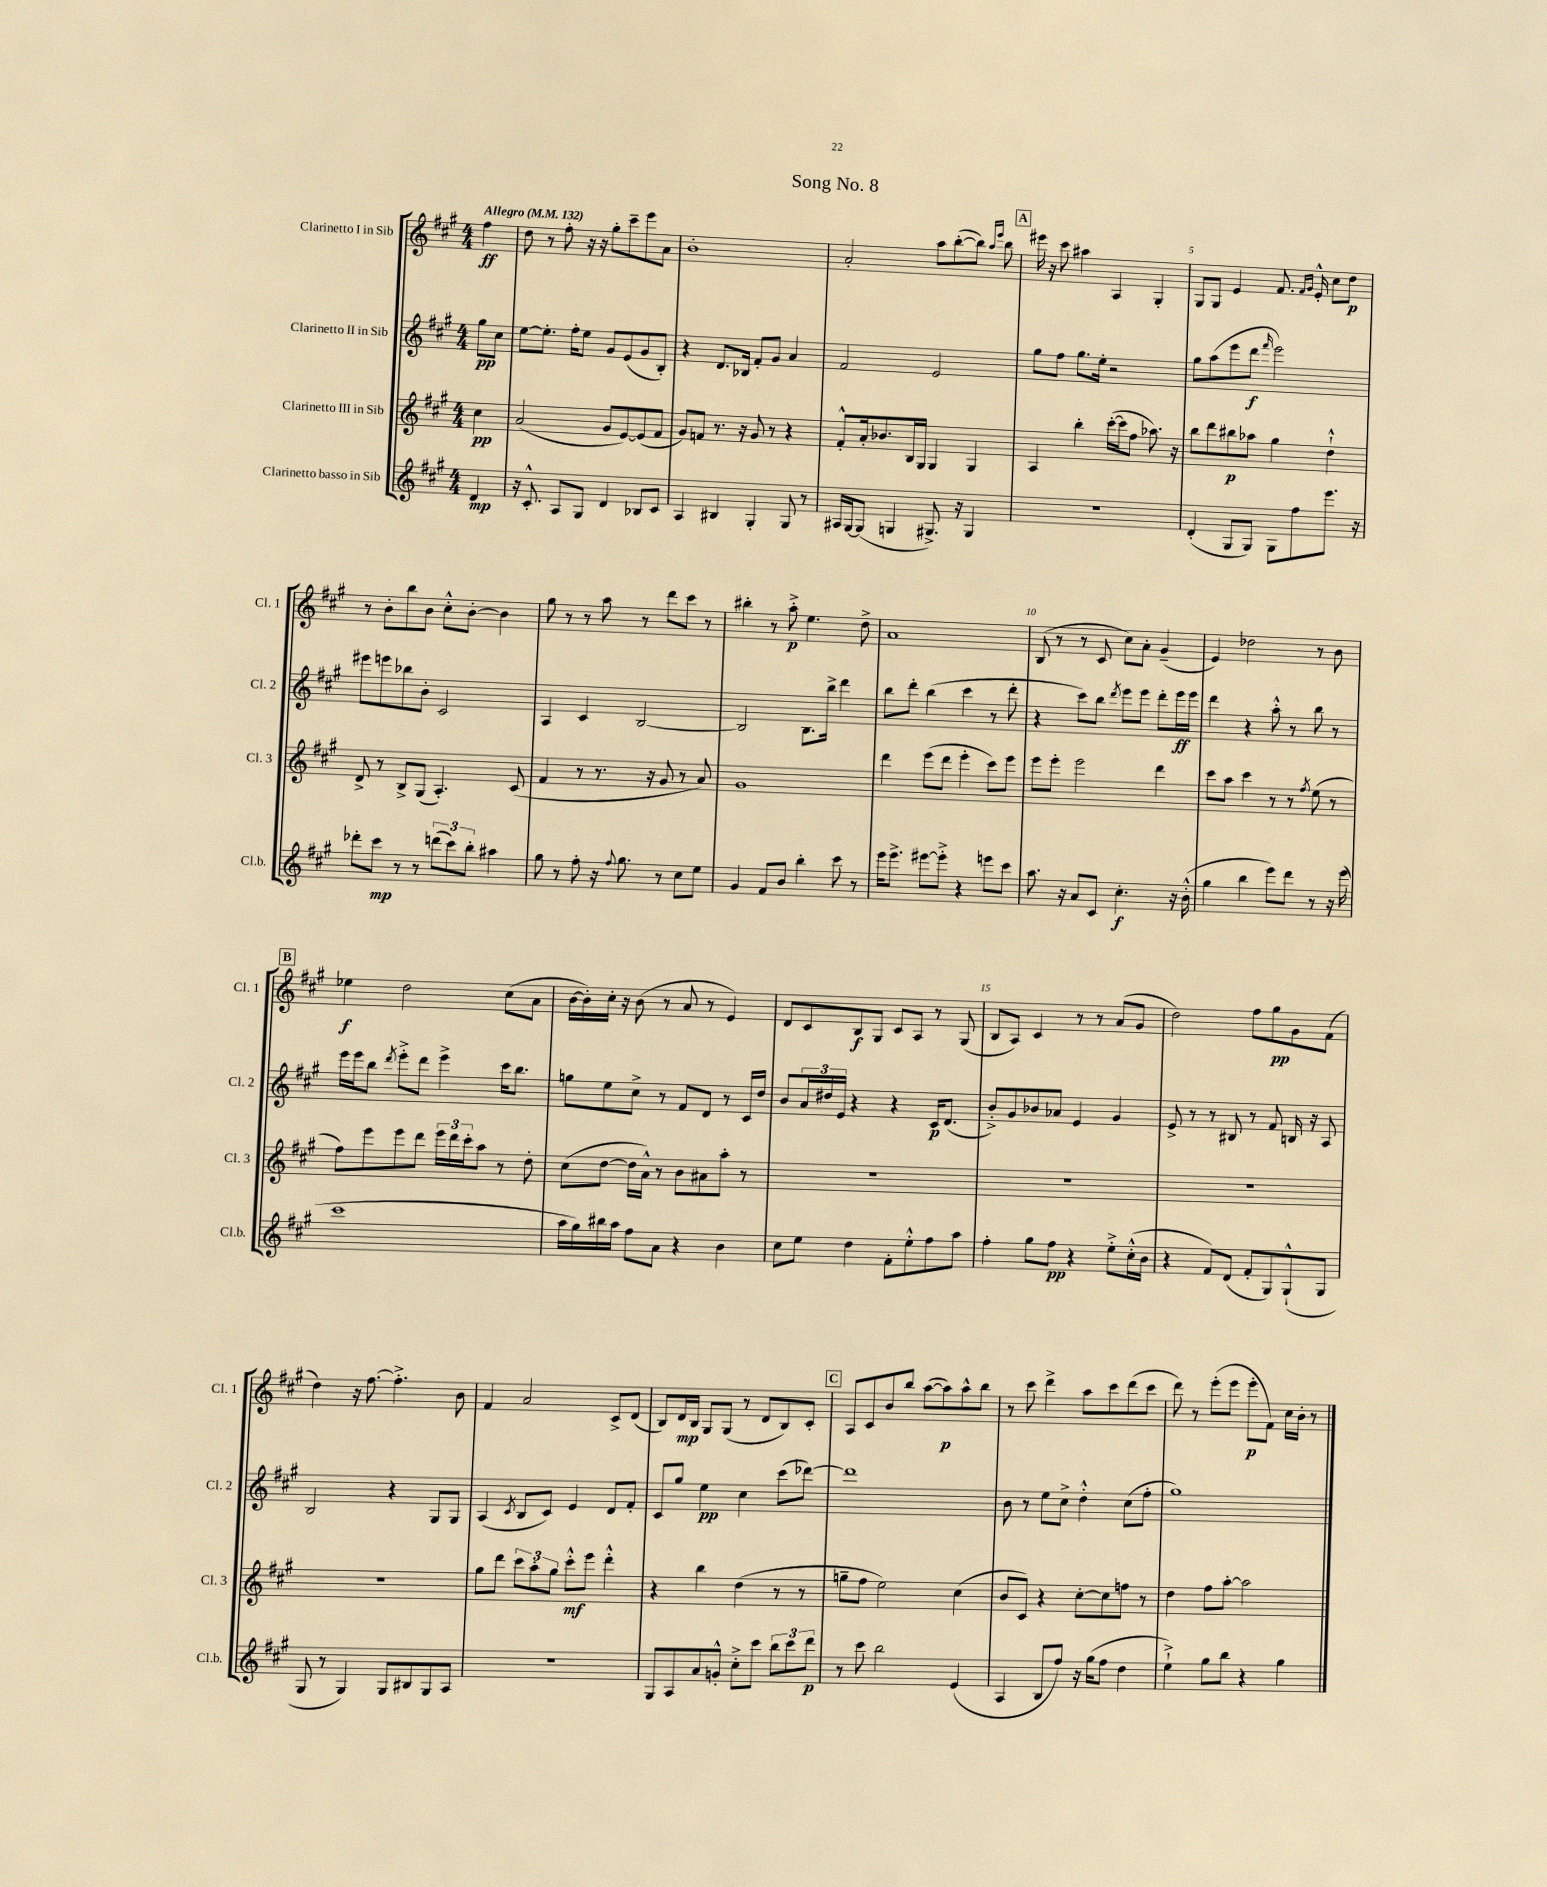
\header { title = "Song No. 8" }
<<
\new StaffGroup <<
\new Staff = "s0" \with { instrumentName = "Clarinetto I in Sib" shortInstrumentName = "Cl. 1" } {
    \clef treble \key a \major \numericTimeSignature \time 4/4 \partial 4 \tempo "Allegro" 4 = 132
    fis''4\ff |
    d''8 r8 fis''8-. r16 r16 gis''8-. cis'''8-- e'''8 a'8 |
    b'1-. |
    a'2-. a''8 b''8~-.( b''8) \grace { a''16 e'''16 } b''8 |
    \mark \markup { \box "A" } eis'''16 r16 cis'''8 ais''4 a4 gis4-. |
    gis8 gis8 e'4 fis'8. \grace { fis'16 gis'16 } e'16-.-^ cis''8 d''8\p |
    r8 b'8-. b''8 b'8 cis''8-.-^ b'8~-. b'4 |
    gis''8 r8 r8 a''8 r8 d'''8 cis'''8 r8 |
    bis''4-. r8 a''8-.->\p e''4. d''8-> |
    a'1 |
    b8( r8 r8 cis'8 cis''8) a'8-. gis'4--( |
    e'4) des''2 r8 b'8 |
    \mark \markup { \box "B" } ees''4\f d''2 cis''8( a'8 |
    b'16~ b'16-.) cis''16-. r16 b'8( r8 a'8 r8 e'4) |
    d'8 cis'8 b8\f gis8 cis'8 a8 r8 gis8( |
    b8 a8) cis'4 r8 r8 a'8( gis'8 |
    d''2) fis''8 gis''8\pp gis'8 fis'8( |
    d''4) r16 fis''8.~ fis''4.-.-> b'8 |
    fis'4 a'2 cis'8-> d'8( |
    b8) d'16\mp b16 gis8 gis8( r8 d'8 b8) cis'8-. |
    \mark \markup { \box "C" } a8 cis'8 b'8 b''8 a''8~( a''8\p) a''8-^ b''8 |
    r8 cis'''8 d'''4-> a''8 cis'''8 d'''8( cis'''8 |
    d'''8) r8 e'''8-.( e'''8 e'''8-.\p fis'8) cis''16 b'16-. r8 \bar "|." |
}
\new Staff = "s1" \with { instrumentName = "Clarinetto II in Sib" shortInstrumentName = "Cl. 2" } {
    \clef treble \key a \major \numericTimeSignature \time 4/4 \partial 4
    gis''8\pp cis''8 |
    e''8~ e''8.-. fis''16-. e''8 gis'8 e'8( gis'8 b8-.) |
    r4 d'8. bes16 fis'8-. gis'8 a'4 |
    fis'2 e'2 |
    \mark \markup { \box "A" } gis''8 fis''8 gis''8. e''16-. r2 |
    gis''8 a''8( e'''8 d'''8\f \grace { fis'''16 } e'''2) |
    eis'''8 e'''8 bes''8 b'8-. cis'2 |
    a4 cis'4 b2~ |
    b2 b8. b''16-> d'''4 |
    b''8 d'''8-. b''4( cis'''4 r8 d'''8-. |
    r4 cis'''8) b''8 \acciaccatura { d'''8 } e'''8 e'''8 d'''8-. e'''16\ff e'''16 |
    d'''4 r4 a''8-.-^ r8 b''8 r8 |
    \mark \markup { \box "B" } e'''16 e'''16 b''8 \acciaccatura { d'''8 } e'''8-.-> d'''8 e'''4-> cis'''16 b''8. |
    g''8 e''8 cis''8-> r8 fis'8 d'8 r8 cis'16 d''16 |
    b'8 \tuplet 3/2 { a'16 dis''16 e'16 } r4 r4 cis'16\p d'8.( |
    b'8-.->) gis'8 bes'8 aes'8 e'4 gis'4 |
    e'8-> r8 r8 bis8 r8 fis'8 b16 r16 a8 |
    b2 r4 gis8 gis8 |
    a4( \acciaccatura { cis'8 } b8 cis'8) e'4 d'8 fis'8-. |
    cis'8 gis''8 e''4\pp cis''4 cis'''8( des'''8~) |
    \mark \markup { \box "C" } des'''1 |
    b'8 r8 e''8 cis''8-> d''4-.-^ cis''8( fis''8-. |
    gis''1) \bar "|." |
}
\new Staff = "s2" \with { instrumentName = "Clarinetto III in Sib" shortInstrumentName = "Cl. 3" } {
    \clef treble \key a \major \numericTimeSignature \time 4/4 \partial 4
    cis''4\pp |
    a'2( gis'8 e'8~) e'8( fis'8 |
    gis'8) f'8 r8. r16 gis'8 r8 r4 |
    fis'8-.-^ a'16-. bes'8. b16 gis16 gis4 gis4 |
    \mark \markup { \box "A" } a4 b''4-. cis'''16~-.( cis'''16 fis''8 aes''8.) r16 |
    b''8 d'''8 bis''8\p aes''8 gis''4 d''4-!-^ |
    d'8-> r8 b8-> gis8( a4.-.) cis'8( |
    fis'4 r8 r8. r16 gis'8 r8 a'8) |
    gis'1 |
    d'''4 e'''8( d'''8 e'''4-. cis'''8) e'''8 |
    e'''8 e'''8-. e'''2 d'''4 |
    cis'''8 a''8 cis'''4 r8 r8 \acciaccatura { fis''8 } e''8( r8 |
    \mark \markup { \box "B" } fis''8) e'''8 e'''8 d'''8 \tuplet 3/2 { e'''16 d'''16 cis'''16-. } a''8 r8 d''8-. |
    cis''8( d''8~ d''16 a'16-^) r8 b'8 ais'8 a''8-. r8 |
    R1 |
    R1 |
    R1 |
    R1 |
    gis''8 d'''8 \tuplet 3/2 { cis'''8 a''8-. gis''8 } cis'''8-.-^\mf e'''8 d'''4-.-^ |
    r4 b''4 d''4( r8 r8 |
    \mark \markup { \box "C" } g''8-- fis''8 e''2) cis''4( |
    b'8 cis'8) r4 cis''8~-. cis''8 f''8 r8 |
    d''4 fis''8 a''8~-. a''2 \bar "|." |
}
\new Staff = "s3" \with { instrumentName = "Clarinetto basso in Sib" shortInstrumentName = "Cl.b." } {
    \clef treble \key a \major \numericTimeSignature \time 4/4 \partial 4
    d'4\mp |
    r16 cis'8.-.-^ a8 gis8 d'4 bes8 cis'8 |
    a4 bis4 gis4-. gis8 r8 |
    ais16 gis16~ gis8( g4 gis8.->) r16 gis4 |
    \mark \markup { \box "A" } R1 |
    d'4-.( gis8 gis8) gis8 fis''8 e'''8. r16 |
    des'''8-. cis'''8\mp r8 r8 \tuplet 3/2 { d'''8( cis'''8) b''8-. } ais''4 |
    gis''8 r8 fis''8-. r16 \appoggiatura { fis''8 } gis''8. r8 cis''8 e''8 |
    gis'4 fis'8 b'8 b''4-. cis'''8 r8 |
    e'''16 e'''8.-> eis'''8~ eis'''8-.-> r4 e'''8 cis'''8 |
    a''8. r16 a'8 cis'8 cis''4.-.\f r16 b'16-.-^( |
    gis''4 b''4 e'''8) d'''8 r8 r16 e'''16( |
    \mark \markup { \box "B" } cis'''1 |
    a''16 gis''16) bis''16 a''16 fis''8 a'8 r4 b'4 |
    cis''8 e''8 d''4 fis'8-. e''8-.-^ fis''8 a''8 |
    fis''4-. gis''8 fis''8\pp r4 e''8-.-> cis''16-.-^( b'16 |
    r4 fis'8) d'8( fis'8-. gis8) gis8-!-^( gis8 |
    gis8 r8 gis4) gis8 bis8 gis8 a8 |
    r1 |
    gis8 a8 a'8 g'8-.-^ cis''8-.-> cis'''8 \tuplet 3/2 { b''8 cis'''8 d'''8\p } |
    \mark \markup { \box "C" } r8 cis'''8 b''2 e'4( |
    a4 b8 fis''8) r16 gis''16( fis''8 d''4 |
    e''4-!->) gis''8 b''8 r4 gis''4 \bar "|." |
}
>>
>>
\layout { \context { \Score \override BarNumber.break-visibility = ##(#f #t #t) barNumberVisibility = #(every-nth-bar-number-visible 5) } }
